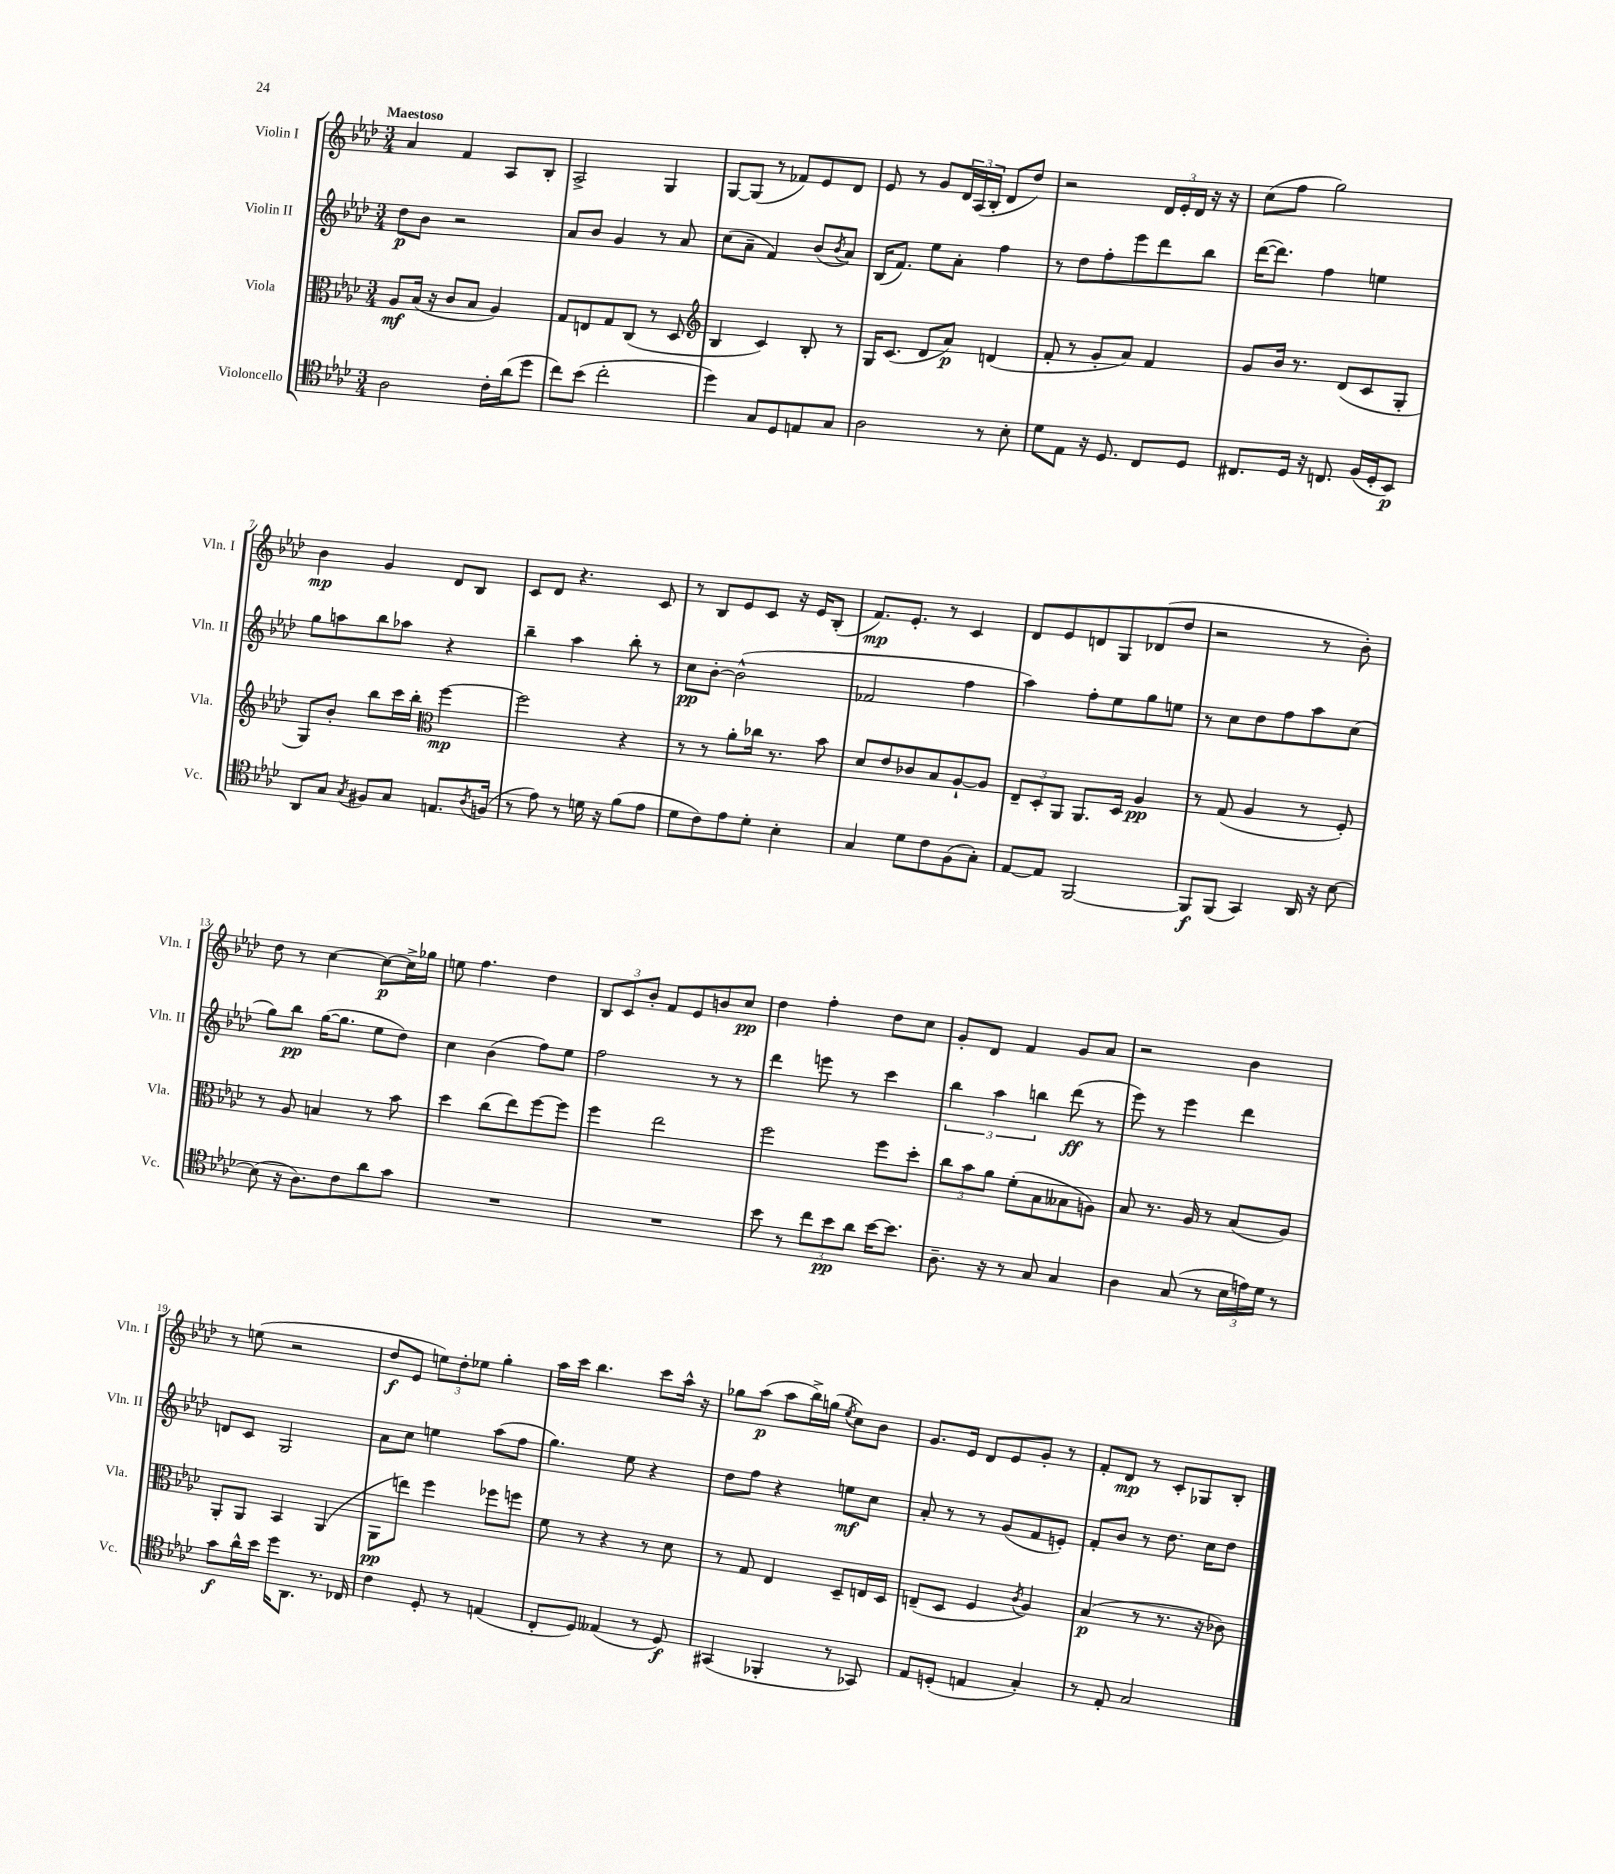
<<
\new StaffGroup <<
\new Staff = "s0" \with { instrumentName = "Violin I" shortInstrumentName = "Vln. I" } {
    \clef treble \key aes \major \numericTimeSignature \time 3/4 \tempo "Maestoso"
    aes'4 f'4 aes8 bes8-. |
    aes2-> g4 |
    g8~ g8( r8 fes'8) ees'8 des'8 |
    ees'8 r8 g'8 \tuplet 3/2 { des'16 aes16( bes16-. } des'8 des''8) |
    r2 \tuplet 3/2 { des'16 ees'16-. des'16 } r16 r16 |
    c''8( f''8 g''2) |
    bes'4\mp g'4 des'8 bes8 |
    c'8 des'8 r4. c'8 |
    r8 bes8 ees'8 c'8 r16 ees'16 bes8-.( |
    f'8.\mp) ees'8.-. r8 c'4 |
    des'8 ees'8 d'8 g8 des'8( des''8 |
    r2 r8 bes'8-.) |
    des''8 r8 c''4~ c''8~\p c''16-> ges''16 |
    e''8 f''4. des''4 |
    \tuplet 3/2 { bes8 c'8 bes'8-. } f'8 ees'8 b'8 c''8\pp |
    des''4 f''4-. des''8 c''8 |
    g'8-. des'8 f'4 g'8 aes'8 |
    r2 bes'4 |
    r8 e''8( r2 |
    des''8\f ees'8 \tuplet 3/2 { e''8) des''8-. ees''8 } g''4-. |
    aes''16 c'''16 bes''4. c'''8 aes''16-^ r16 |
    ges''8 aes''8\p( aes''8 bes''16->) g''16( \acciaccatura { ees''8 } c''8) bes'8 |
    g'8. ees'16 des'8 ees'8 g'8-. r8 |
    f'8-. des'8\mp r8 c'8-. ges8 bes8-. \bar "|." |
}
\new Staff = "s1" \with { instrumentName = "Violin II" shortInstrumentName = "Vln. II" } {
    \clef treble \key aes \major \numericTimeSignature \time 3/4
    des''8\p bes'8 r2 |
    aes'8 bes'8 g'4 r8 aes'8 |
    c''8( aes'8-- f'4) bes'8( \acciaccatura { bes'8 } aes'8) |
    bes16( f'8.) ees''8 aes'8-. f''4 |
    r8 des''8 f''8-. ees'''8 des'''8 bes''8 |
    des'''16~( des'''8.) f''4 e''4 |
    g''8 a''8 bes''8 aes''8 r4 |
    bes''4-- aes''4 bes''8-. r8 |
    c''8\pp bes'8~-. bes'2-^( |
    fes'2 f''4 |
    aes''4) f''8-. ees''8 g''8 e''8 |
    r8 c''8 des''8 f''8 aes''8 c''8( |
    g''8) bes''8\pp g''16~( g''8. ees''8 des''8) |
    c''4 bes'4( f''8) ees''8 |
    f''2 r8 r8 |
    des'''4 e'''8 r8 c'''4 |
    \tuplet 3/2 { bes''4 aes''4 b''4 } des'''8\ff( r8 |
    ees'''8) r8 ees'''4 des'''4 |
    d'8 c'8 g2 |
    aes'8 c''8 e''4 aes''8( f''8 |
    g''4.) ees''8 r4 |
    des''8 f''8 r4 e''8\mf c''8 |
    aes'8-. r8 r8 g'8( f'8 e'8-.) |
    f'8-. bes'8 r8 des''8. c''16 des''8 \bar "|." |
}
\new Staff = "s2" \with { instrumentName = "Viola" shortInstrumentName = "Vla." } {
    \clef alto \key aes \major \numericTimeSignature \time 3/4
    aes8\mf bes16( r16 c'8 bes8 aes4) |
    g8 e8 g8 c8( r8 des8 |
    \clef treble bes4 c'4) bes8-. r8 |
    g16 c'8.( des'8 aes'8\p) d'4( |
    f'8-. r8 g'8-. aes'8) f'4 |
    g'8 bes'16 r8. des'8( c'8 g8-. |
    g8) bes'8-. bes''8 c'''16 bes''16-. \clef alto f''4~\mp |
    f''2 r4 |
    r8 r8 aes'8-. ces''16 r8. bes'8 |
    des'8 ees'8 ces'8 bes8 aes8~-! aes8 |
    \tuplet 3/2 { ees8-- des8-. aes,8 } aes,8. des16 aes4\pp |
    r8 g8( aes4 r8 f8-.) |
    r8 aes8 b4 r8 bes'8 |
    des''4 c''8( ees''8) f''8~ f''8 |
    f''4 ees''2 |
    f''2 f''8 des''8-. |
    \tuplet 3/2 { c''8 bes'8 aes'8 } f'8-.( bes8 beses8 a8) |
    bes8 r8. aes16 r8 bes8( aes8) |
    aes,8-. aes,8 bes,4 aes,4( |
    aes,8\pp e''8) f''4 fes''8 f''8 |
    f'8 r8 r4 r8 des'8 |
    r8 g8 ees4 des8-- e16 des16 |
    e8--( des8 f4 \acciaccatura { c'8 } aes4) |
    bes4\p( r8 r8. r16 ces'8) \bar "|." |
}
\new Staff = "s3" \with { instrumentName = "Violoncello" shortInstrumentName = "Vc." } {
    \clef tenor \key aes \major \numericTimeSignature \time 3/4
    aes2 c'16-. aes'16( des''8 |
    c''8) bes'8( c''2-. |
    des''4) g8 des8 e8 g8 |
    aes2 r8 bes8-. |
    des'8 ees8 r16 des8. c8 des8 |
    cis8. des16 r16 c8. f16( des16-. bes,8\p) |
    aes,8 g8 \acciaccatura { g8 } fis8 g8 e8. \acciaccatura { aes8 } f16( |
    r8 ees'8) r8 d'16 r16 f'8( ees'8 |
    des'8 c'8) ees'8 des'8-. bes4-. |
    g4 des'8 c'8 f8( g8-.) |
    ees8~ ees8 f,2~ |
    f,8\f f,8( g,4) aes,16 r16 bes8~ |
    bes8( r16 aes8.) c'8 aes'8 g'8 |
    R2. |
    R2. |
    bes'8 r8 \tuplet 3/2 { c''8 bes'8\pp aes'8 } bes'16~ bes'8. |
    aes8.-- r16 r8 g8 g4 |
    aes4 g8( r8 \tuplet 3/2 { bes16 e'16) des'16 } r8 |
    g'8\f aes'16-^ bes'16 des''16 aes,8. r8. ces16 |
    c'4 des8-. r8 e4( |
    c8-. des8) eeses4( r8 des8\f) |
    gis,4( fes,4-. r8 ges,8) |
    ees8 d8-.( e4 g4-.) |
    r8 ees8-. g2 \bar "|." |
}
>>
>>
